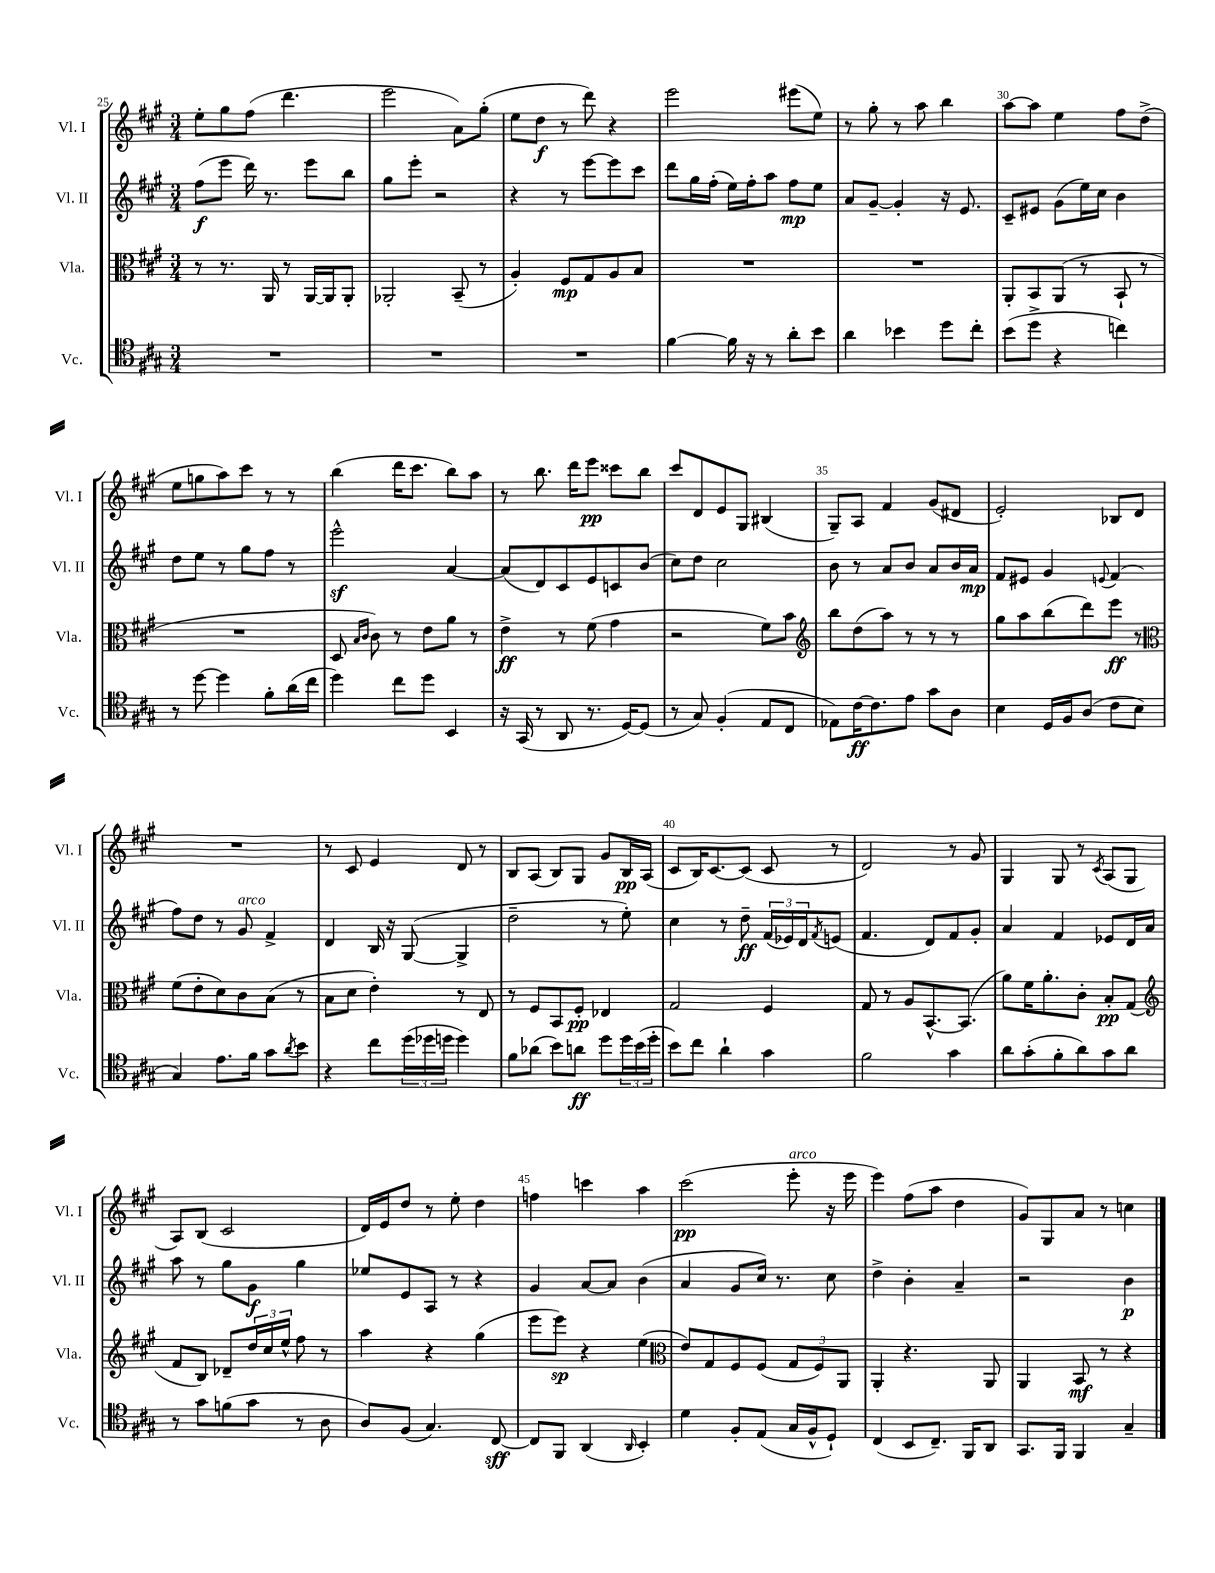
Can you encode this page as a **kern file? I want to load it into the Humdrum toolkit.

**kern	**dynam	**kern	**dynam	**kern	**dynam	**kern	**dynam
*part4	*part4	*part3	*part3	*part2	*part2	*part1	*part1
*staff4	*staff4	*staff3	*staff3	*staff2	*staff2	*staff1	*staff1
*I"Vc.	*	*I"Vla.	*	*I"Vl. II	*	*I"Vl. I	*
*I'Vc.	*	*I'Vla.	*	*I'Vl. II	*	*I'Vl. I	*
*clefC4	*	*clefC3	*	*clefG2	*	*clefG2	*
*k[f#c#g#]	*	*k[f#c#g#]	*	*k[f#c#g#]	*	*k[f#c#g#]	*
*M3/4	*	*M3/4	*	*M3/4	*	*M3/4	*
=25	=25	=25	=25	=25	=25	=25	=25
2.r	.	8r	.	(8ff#\L	f	8ee'\L	.
.	.	8.r	.	8eee\J	.	8gg#\	.
.	.	.	.	16ddd\)	.	(8ff#\J	.
.	.	16AA/	.	8.r	.	.	.
.	.	8r	.	.	.	4.ddd\	.
.	.	[16AA/LL	.	8eee\L	.	.	.
.	.	16AA/J]	.	.	.	.	.
.	.	8AA'/J	.	8bb\J	.	.	.
=26	=26	=26	=26	=26	=26	=26	=26
2.r	.	2AA-X'/	.	8gg#\L	.	2eee\	.
.	.	.	.	8eee'\J	.	.	.
.	.	.	.	2r	.	.	.
.	.	(8BB~/	.	.	.	8a\L)	.
.	.	8r	.	.	.	(8gg#'\J	.
=27	=27	=27	=27	=27	=27	=27	=27
2.r	.	4A'/)	.	4r	.	8ee\L	.
.	.	.	.	.	.	8dd\J	f
.	.	8F#/L	mp	8r	.	8r	.
.	.	8G#/	.	[8eee\L	.	8ddd\)	.
.	.	8A/	.	8eee\]	.	4r	.
.	.	8B/J	.	8ccc#\J	.	.	.
=28	=28	=28	=28	=28	=28	=28	=28
[4f#\	.	2.r	.	8ddd\L	.	2eee\	.
.	.	.	.	16gg#\L	.	.	.
.	.	.	.	(16ff#'\JJ	.	.	.
16f#\]	.	.	.	16ee\LL)	.	.	.
16r	.	.	.	16ff#'\J	.	.	.
8r	.	.	.	8aa\J	.	.	.
8a'\L	.	.	.	8ff#\L	mp	(8eee#X\L	.
8b\J	.	.	.	8ee\J	.	8ee\J)	.
=29	=29	=29	=29	=29	=29	=29	=29
4a\	.	2.r	.	8a/L	.	8r	.
.	.	.	.	[8g#~/J	.	8gg#'\	.
4b-X\	.	.	.	4g#'/]	.	8r	.
.	.	.	.	.	.	8aa\	.
8dd\L	.	.	.	16r	.	4bb\	.
.	.	.	.	8.e/	.	.	.
8cc#'\J	.	.	.	.	.	.	.
=30	=30	=30	=30	=30	=30	=30	=30
(8b\L	.	8AA'/L	.	8c#~/L	.	[8aa\L	.
8dd^\J	.	8BB/	.	8e#X/J	.	8aa\J]	.
4r	.	(8AA/J	.	(8g#\L	.	4ee\	.
.	.	8r	.	16ee\L)	.	.	.
.	.	.	.	16cc#\JJ	.	.	.
4ccn\)	.	8BB`/	.	4b\	.	8ff#\L	.
.	.	8r	.	.	.	(8dd^\J	.
!!LO:LB:g=z
=31	=31	=31	=31	=31	=31	=31	=31
8r	.	2.r	.	8dd\L	.	8ee\L	.
[8dd\	.	.	.	8ee\J	.	8ggn\	.
4dd\]	.	.	.	8r	.	8aa\)	.
.	.	.	.	8gg#\L	.	8ccc#\J	.
8f#'\L	.	.	.	8ff#\J	.	8r	.
(16a\L	.	.	.	8r	.	8r	.
16cc#\JJ	.	.	.	.	.	.	.
=32	=32	=32	=32	=32	=32	=32	=32
4dd\)	.	8D/	.	2eeez^^\	.	(4bb\	.
.	.	16qqB/LL	.	.	.	.	.
.	.	16qqc#/JJ	.	.	.	.	.
.	.	8c#\)	.	.	.	.	.
8cc#\L	.	8r	.	.	.	16ddd\KL	.
.	.	.	.	.	.	8.ccc#\J	.
8dd\J	.	8e\L	.	.	.	.	.
4BB/	.	8a\J	.	[4a/	.	8bb\L)	.
.	.	8r	.	.	.	8aa\J	.
=33	=33	=33	=33	=33	=33	=33	=33
16r	.	4e^\	ff	(8a/L]	.	8r	.
(16GG#/	.	.	.	.	.	.	.
8r	.	.	.	8d/)	.	8.bb\	.
8AA/	.	8r	.	8c#/	.	.	.
.	.	.	.	.	.	16ddd\KL	.
8.r	.	(8f#\	.	8e/	.	8eee\J	pp
.	.	4g#\	.	8cn/	.	8ccc##X\L	.
[16D/KL)	.	.	.	.	.	.	.
(8D/J]	.	.	.	(8b/J	.	8bb\J	.
=34	=34	=34	=34	=34	=34	=34	=34
8r	.	2r	.	8cc#\L)	.	8ccc#/L	.
8G#/)	.	.	.	8dd\J	.	8d/	.
(4F#'/	.	.	.	2cc#\	.	8e/	.
.	.	.	.	.	.	8G#/J	.
8E/L	.	8f#\L)	.	.	.	(4B#X/	.
8C#/J	.	8b\J	.	.	.	.	.
=35	=35	=35	=35	=35	=35	=35	=35
*	*	*clefG2	*	*	*	*	*
8E-X\L)	.	8bb\L	.	8b\	.	8G#~/L)	.
[16c#\K	ff	(8dd\	.	8r	.	8A/J	.
8.c#\]	.	.	.	.	.	.	.
.	.	8aa\J)	.	8a/L	.	4f#/	.
8e\J	.	8r	.	8b/J	.	.	.
8g#\L	.	8r	.	8a/L	.	(8g#/L	.
8A\J	.	8r	.	16b/L	.	8d#X/J	.
.	.	.	.	16a/JJ	mp	.	.
=36	=36	=36	=36	=36	=36	=36	=36
4B\	.	8gg#\L	.	8f#/L	.	2e'/)	.
.	.	8aa\	.	8e#X/J	.	.	.
16D/LL	.	(8bb\	.	4g#/	.	.	.
16F#/J	.	.	.	.	.	.	.
(8A/J	.	8ddd\)	.	.	.	.	.
.	.	.	.	8qqen/	.	.	.
8c#\L	.	8eee\J	ff	(4f#/	.	8B-X/L	.
8B\J	.	8r	.	.	.	8d/J	.
!!LO:LB:g=z
=37	=37	=37	=37	=37	=37	=37	=37
*	*	*clefC3	*	*	*	*	*
4G#/)	.	(8f#\L	.	8ff#\L)	.	2.r	.
.	.	8e'\	.	8dd\J	.	.	.
8.e\L	.	8d\)	.	8r	.	.	.
!	!	!	!	!LO:TX:a:i:t=arco	!	!	!
.	.	8c#\	.	8g#/	.	.	.
16f#\Jk	.	.	.	.	.	.	.
8g#\L	.	(8B\J	.	4f#^/	.	.	.
8qa/	.	.	.	.	.	.	.
8b\J	.	8r	.	.	.	.	.
=38	=38	=38	=38	=38	=38	=38	=38
4r	.	8B\L	.	4d/	.	8r	.
.	.	8d\J	.	.	.	8c#/	.
8cc#\L	.	4e'\)	.	16B/	.	4e/	.
.	.	.	.	16r	.	.	.
(24dd\L	.	.	.	([8G#/	.	.	.
24dd-X\	.	.	.	.	.	.	.
24ddn\JJ	.	.	.	.	.	.	.
4dd\)	.	8r	.	4G#^/]	.	8d/	.
.	.	8E/	.	.	.	8r	.
=39	=39	=39	=39	=39	=39	=39	=39
8f#\L	.	8r	.	2dd~\	.	8B/L	.
(8a-X\J	.	8F#/L	.	.	.	(8A/J	.
8b\L)	.	8BB/	.	.	.	8B/L)	.
8an\J	ff	8F#'/J	pp	.	.	8G#/J	.
8dd\L	.	4E-X/	.	8r	.	8g#/L	.
24dd\L	.	.	.	8ee'\)	.	16B/L	pp
(24b\	.	.	.	.	.	.	.
.	.	.	.	.	.	(16A/JJ	.
24dd'\JJ	.	.	.	.	.	.	.
=40	=40	=40	=40	=40	=40	=40	=40
8b\L)	.	2G#/	.	4cc#\	.	8c#/L	.
8cc#\J	.	.	.	.	.	16B/K)	.
.	.	.	.	.	.	[8.c#/	.
4a`\	.	.	.	8r	.	.	.
.	.	.	.	8dd~\	ff	(8c#/J]	.
4g#\	.	4F#/	.	(24f#/LL	.	8c#/	.
.	.	.	.	24e-X/)	.	.	.
.	.	.	.	24d/J	.	.	.
.	.	.	.	8qf#/	.	.	.
.	.	.	.	(8en/J	.	8r	.
=41	=41	=41	=41	=41	=41	=41	=41
2f#\	.	8G#/	.	4.f#/	.	2d/)	.
.	.	8r	.	.	.	.	.
.	.	8A/L	.	.	.	.	.
.	.	[8.BB^^/	.	8d/L)	.	.	.
4g#\	.	.	.	8f#/	.	8r	.
.	.	(8.BB/J]	.	.	.	.	.
.	.	.	.	8g#'/J	.	8g#/	.
=42	=42	=42	=42	=42	=42	=42	=42
8a\L	.	8a\L)	.	4a/	.	4G#/	.
(8g#'\	.	16f#\K	.	.	.	.	.
.	.	8.a'\	.	.	.	.	.
8f#'\	.	.	.	4f#/	.	8G#/	.
8a\)	.	8c#'\J	.	.	.	8r	.
.	.	.	.	.	.	8qc#/	.
8g#\	.	8B'/L	pp	8e-X/L	.	(8A/L	.
8a\J	.	(8G#/J	.	16d/L	.	8G#/J	.
.	.	.	.	16a/JJ	.	.	.
!!LO:LB:g=z
=43	=43	=43	=43	=43	=43	=43	=43
*	*	*clefG2	*	*	*	*	*
8r	.	8f#/L	.	8aa\	.	8A/L)	.
8g#\L	.	8B/J)	.	8r	.	(8B/J	.
(8fn\	.	8d-X~/L	.	8gg#\L	.	2c#/	.
8g#\J	.	24dd/L	.	8g#\J	f	.	.
.	.	24cc#/	.	.	.	.	.
.	.	24ee^^/JJ	.	.	.	.	.
8r	.	8ff#\	.	4gg#\	.	.	.
8A\	.	8r	.	.	.	.	.
=44	=44	=44	=44	=44	=44	=44	=44
8A/L)	.	4aa\	.	8ee-X/L	.	16d/LL)	.
.	.	.	.	.	.	16e/J	.
(8F#/J	.	.	.	8e/	.	8dd/J	.
4.G#/)	.	4r	.	8A/J	.	8r	.
.	.	.	.	8r	.	8ee'\	.
.	.	(4gg#\	.	4r	.	4dd\	.
[8C#/	sff	.	.	.	.	.	.
=45	=45	=45	=45	=45	=45	=45	=45
8C#/L]	.	8eee\L	.	4g#/	.	4ffn\	.
8FF#/J	.	8eee\J)	sp	.	.	.	.
(4AA/	.	4r	.	[8a/L	.	4cccn\	.
.	.	.	.	8a/J]	.	.	.
16qqAA/	.	.	.	.	.	.	.
4BB'/)	.	(4ee\	.	(4b\	.	4aa\	.
=46	=46	=46	=46	=46	=46	=46	=46
*	*	*clefC3	*	*	*	*	*
4d\	.	8e/L)	.	4a/	.	(2ccc#\	pp
.	.	8G#/	.	.	.	.	.
8F#'/L	.	8F#/	.	8g#/L	.	.	.
(8E/J	.	(8F#/J	.	16cc#/Jk)	.	.	.
.	.	.	.	8.r	.	.	.
!	!	!	!	!	!	!LO:TX:a:i:t=arco	!
16G#/LL	.	12G#/L	.	.	.	8eee'\	.
16F#^^/J	.	.	.	.	.	.	.
.	.	12F#/)	.	.	.	.	.
8D`/J)	.	.	.	8cc#\	.	16r	.
.	.	12AA/J	.	.	.	.	.
.	.	.	.	.	.	16eee\	.
=47	=47	=47	=47	=47	=47	=47	=47
(4C#/	.	4AA'/	.	4dd^\	.	4eee\)	.
8BB/L	.	4.r	.	4b'\	.	(8ff#\L	.
8.C#~/J)	.	.	.	.	.	8aa\J	.
.	.	.	.	4a~/	.	4dd\	.
16FF#/KL	.	.	.	.	.	.	.
8AA/J	.	8AA/	.	.	.	.	.
=48	=48	=48	=48	=48	=48	=48	=48
8.GG#/L	.	4AA/	.	2r	.	8g#/L)	.
.	.	.	.	.	.	8G#/	.
16FF#/Jk	.	.	.	.	.	.	.
4FF#/	.	8BB/	mf	.	.	8a/J	.
.	.	8r	.	.	.	8r	.
4G#~/	.	4r	.	4b\	p	4ccn\	.
==	==	==	==	==	==	==	==
*-	*-	*-	*-	*-	*-	*-	*-
